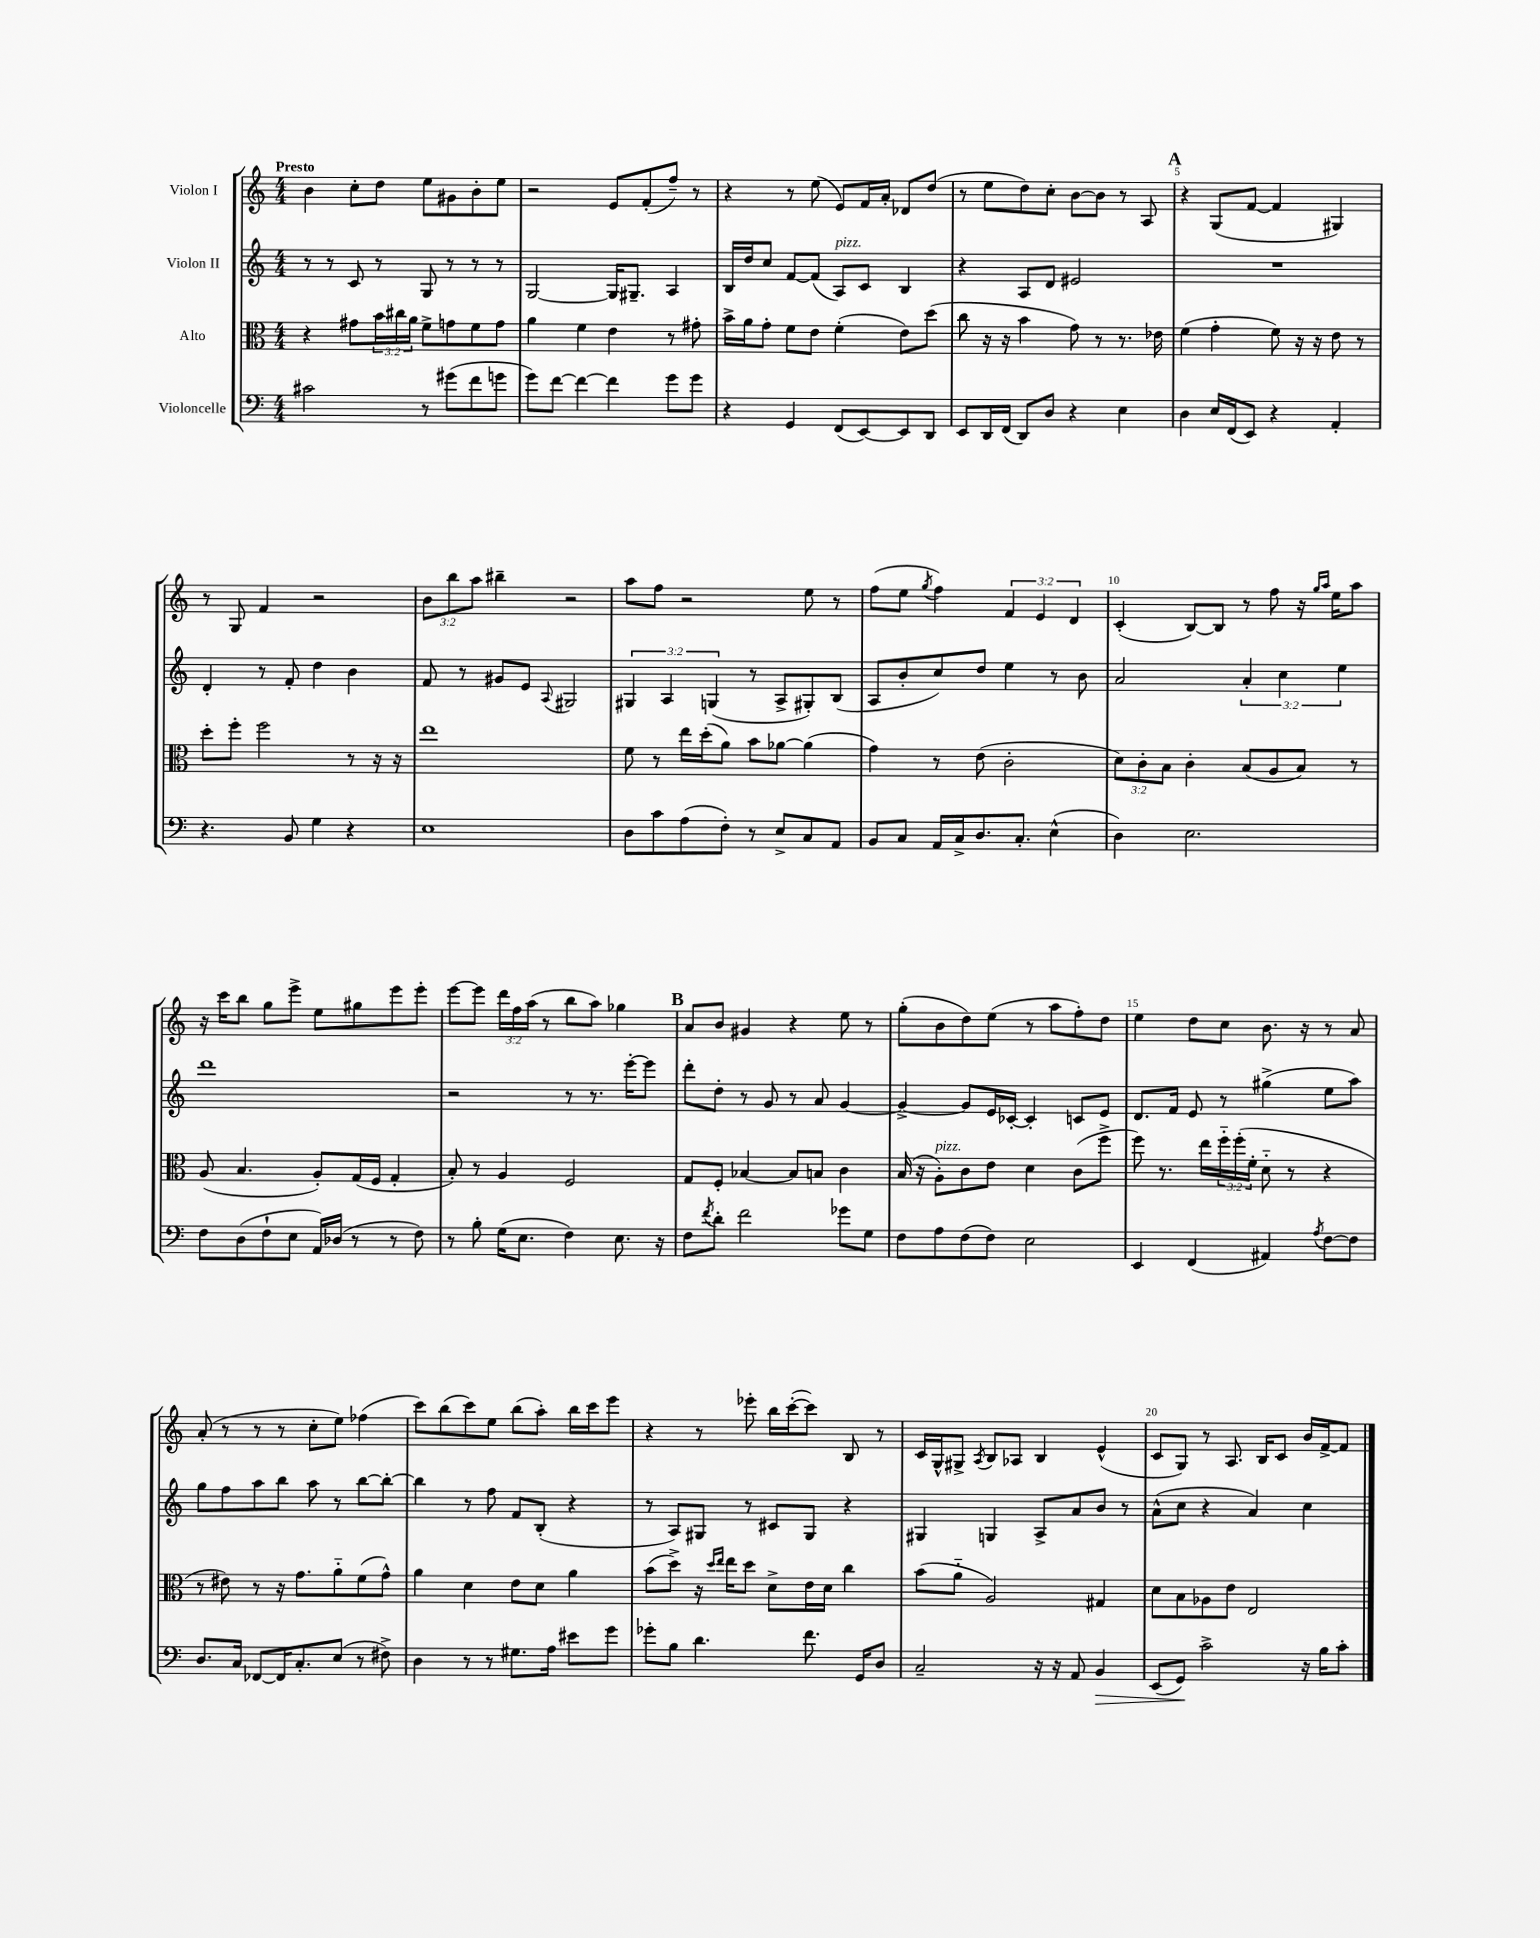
<<
\new StaffGroup <<
\new Staff = "s0" \with { instrumentName = "Violon I" } {
    \clef treble \key c \major \numericTimeSignature \time 4/4 \override Staff.TupletNumber.text = #tuplet-number::calc-fraction-text \tempo "Presto"
    b'4 c''8-. d''8 e''8 gis'8 b'8-. e''8 |
    r2 e'8 f'8-.( f''8--) r8 |
    r4 r8 e''8( e'8) f'16 a'16-. des'8 d''8( |
    r8 e''8 d''8) c''8-. b'8~ b'8 r8 a8 |
    \mark \markup { \bold "A" } r4 g8( f'8~ f'4 gis4) |
    r8 g8 f'4 r2 |
    \tuplet 3/2 { b'8 b''8 a''8 } bis''4-- r2 |
    a''8 f''8 r2 e''8 r8 |
    f''8( e''8 \acciaccatura { g''8 } f''4) \tuplet 3/2 { f'4 e'4 d'4 } |
    c'4-.( b8~) b8 r8 f''8 r16 \grace { g''16 a''16 } e''16 a''8 |
    r16 c'''16 b''8 g''8 e'''8-> e''8 gis''8 e'''8 e'''8-. |
    e'''8~ e'''8 \tuplet 3/2 { d'''16 f''16 a''16( } r8 b''8 a''8) ges''4 |
    \mark \markup { \bold "B" } a'8 b'8 gis'4 r4 e''8 r8 |
    g''8-.( b'8 d''8) e''8( r8 a''8 f''8-.) d''8 |
    e''4 d''8 c''8 b'8. r16 r8 a'8 |
    a'8-.( r8 r8 r8 c''8-. e''8) fes''4( |
    c'''8) b''8( c'''8) e''8 b''8( a''8-.) b''16 c'''16 e'''8 |
    r4 r8 ees'''8-. b''16 c'''16~-.( c'''8) b8 r8 |
    c'16 g16-^ gis8-> \acciaccatura { a8 } b8 aes8 b4 e'4-^( |
    c'8 g8) r8 a8. b16 c'8 b'16 f'16~-> f'8 \bar "|." |
}
\new Staff = "s1" \with { instrumentName = "Violon II" } {
    \clef treble \key c \major \numericTimeSignature \time 4/4 \override Staff.TupletNumber.text = #tuplet-number::calc-fraction-text
    r8 r8 c'8 r8 g8 r8 r8 r8 |
    g2~ g16 gis8.-- a4 |
    b16 d''16 c''8 f'8~ f'8( a8^\markup { \italic "pizz." }) c'8 b4 |
    r4 a8 d'8 eis'2 |
    \mark \markup { \bold "A" } R1 |
    d'4-. r8 f'8-. d''4 b'4 |
    f'8 r8 gis'8 e'8 \appoggiatura { a8 } gis2 |
    \tuplet 3/2 { gis4 a4 g4( } r8 a8-> gis8-.) b8( |
    a8 b'8-. c''8) d''8 e''4 r8 b'8 |
    a'2 \tuplet 3/2 { a'4-. c''4 e''4 } |
    d'''1 |
    r2 r8 r8. e'''16~-. e'''8 |
    \mark \markup { \bold "B" } d'''8-. d''8-. r8 g'8 r8 a'8 g'4~ |
    g'4~-> g'8 e'16 ces'16~-. ces'4-. c'8 e'8 |
    d'8. f'16 e'8 r8 gis''4->( e''8 a''8) |
    g''8 f''8 a''8 b''8 a''8 r8 b''8~ b''8~-. |
    b''4 r8 f''8 f'8 b8-.( r4 |
    r8 a8) gis8 r8 cis'8 gis8 r4 |
    gis4 g4 a8-> a'8 b'8 r8 |
    a'8-^( c''8 r4 a'4) c''4 \bar "|." |
}
\new Staff = "s2" \with { instrumentName = "Alto" } {
    \clef alto \key c \major \numericTimeSignature \time 4/4 \override Staff.TupletNumber.text = #tuplet-number::calc-fraction-text
    r4 gis'8 \tuplet 3/2 { b'16 cis''16 a'16 } f'8-> g'8 f'8 g'8 |
    a'4 f'4 e'4 r8 gis'8-. |
    b'16-> a'16 g'8-. f'8 e'8 f'4-.( e'8) d''8( |
    c''8 r16 r16 b'4 g'8) r8 r8. ees'16 |
    \mark \markup { \bold "A" } f'4( g'4-. f'8) r16 r16 e'8 r8 |
    d''8-. f''8-. f''2 r8 r16 r16 |
    e''1 |
    f'8 r8 e''16 d''16-.( a'8) b'8 aes'8~ aes'4( |
    g'4) r8 e'8( c'2-. |
    \tuplet 3/2 { d'8) c'8-. b8 } c'4-. b8( a8 b8) r8 |
    a8( b4. a8-.) g16( f16 g4-. |
    b8-.) r8 a4 f2 |
    \mark \markup { \bold "B" } g8 f8-. bes4~ bes8 b8 c'4 |
    b16( r16 a8-.^\markup { \italic "pizz." }) c'8 e'8 d'4 c'8( f''8-> |
    f''8) r8. e''16 \tuplet 3/2 { f''16-_ f''16-.( f'16-. } d'8-_ r8 r4 |
    r8 eis'8) r8 r16 g'8. a'8-_ f'8( g'8-^) |
    a'4 d'4 e'8 d'8 a'4 |
    b'8( d''8->) r16 \grace { d''16 e''16 } e''16 d''8 d'8-> e'16 d'16 c''4 |
    b'8( a'8-_ a2) gis4 |
    d'8 b8 aes8 e'8 e2 \bar "|." |
}
\new Staff = "s3" \with { instrumentName = "Violoncelle" } {
    \clef bass \key c \major \numericTimeSignature \time 4/4
    cis'2 r8 gis'8( f'8 g'8 |
    g'8) f'8~ f'4~ f'4 g'8 g'8 |
    r4 g,4 f,8( e,8~) e,8 d,8 |
    e,8 d,16 f,16( d,8) d8 r4 e4 |
    \mark \markup { \bold "A" } d4 e16 f,16( e,8) r4 a,4-. |
    r4. b,8 g4 r4 |
    e1 |
    d8 c'8 a8( f8-.) r8 e8-> c8 a,8 |
    b,8 c8 a,16 c16-> d8. c8.-. e4-^( |
    d4) e2. |
    f8 d8( f8-! e8 a,16) des16( r8 r8 f8) |
    r8 b8-. g16( e8. f4) e8. r16 |
    \mark \markup { \bold "B" } f8 \acciaccatura { f'8 } d'8-. f'2 ges'8 g8 |
    f8 a8 f8( f8) e2 |
    e,4 f,4( ais,4) \acciaccatura { a8 } f8~ f8 |
    d8. c16 fes,8~ fes,16 c8.-. e8( r8 fis8->) |
    d4 r8 r8 gis8. a16 eis'8 g'8 |
    ges'8-. b8 d'4. f'8. g,16 d8 |
    c2-- r16 r16 a,8 b,4\> |
    e,8( g,8\!) c'2-> r16 b16 c'8-. \bar "|." |
}
>>
>>
\layout { \context { \Score \override BarNumber.break-visibility = ##(#f #t #t) barNumberVisibility = #(every-nth-bar-number-visible 5) } }
